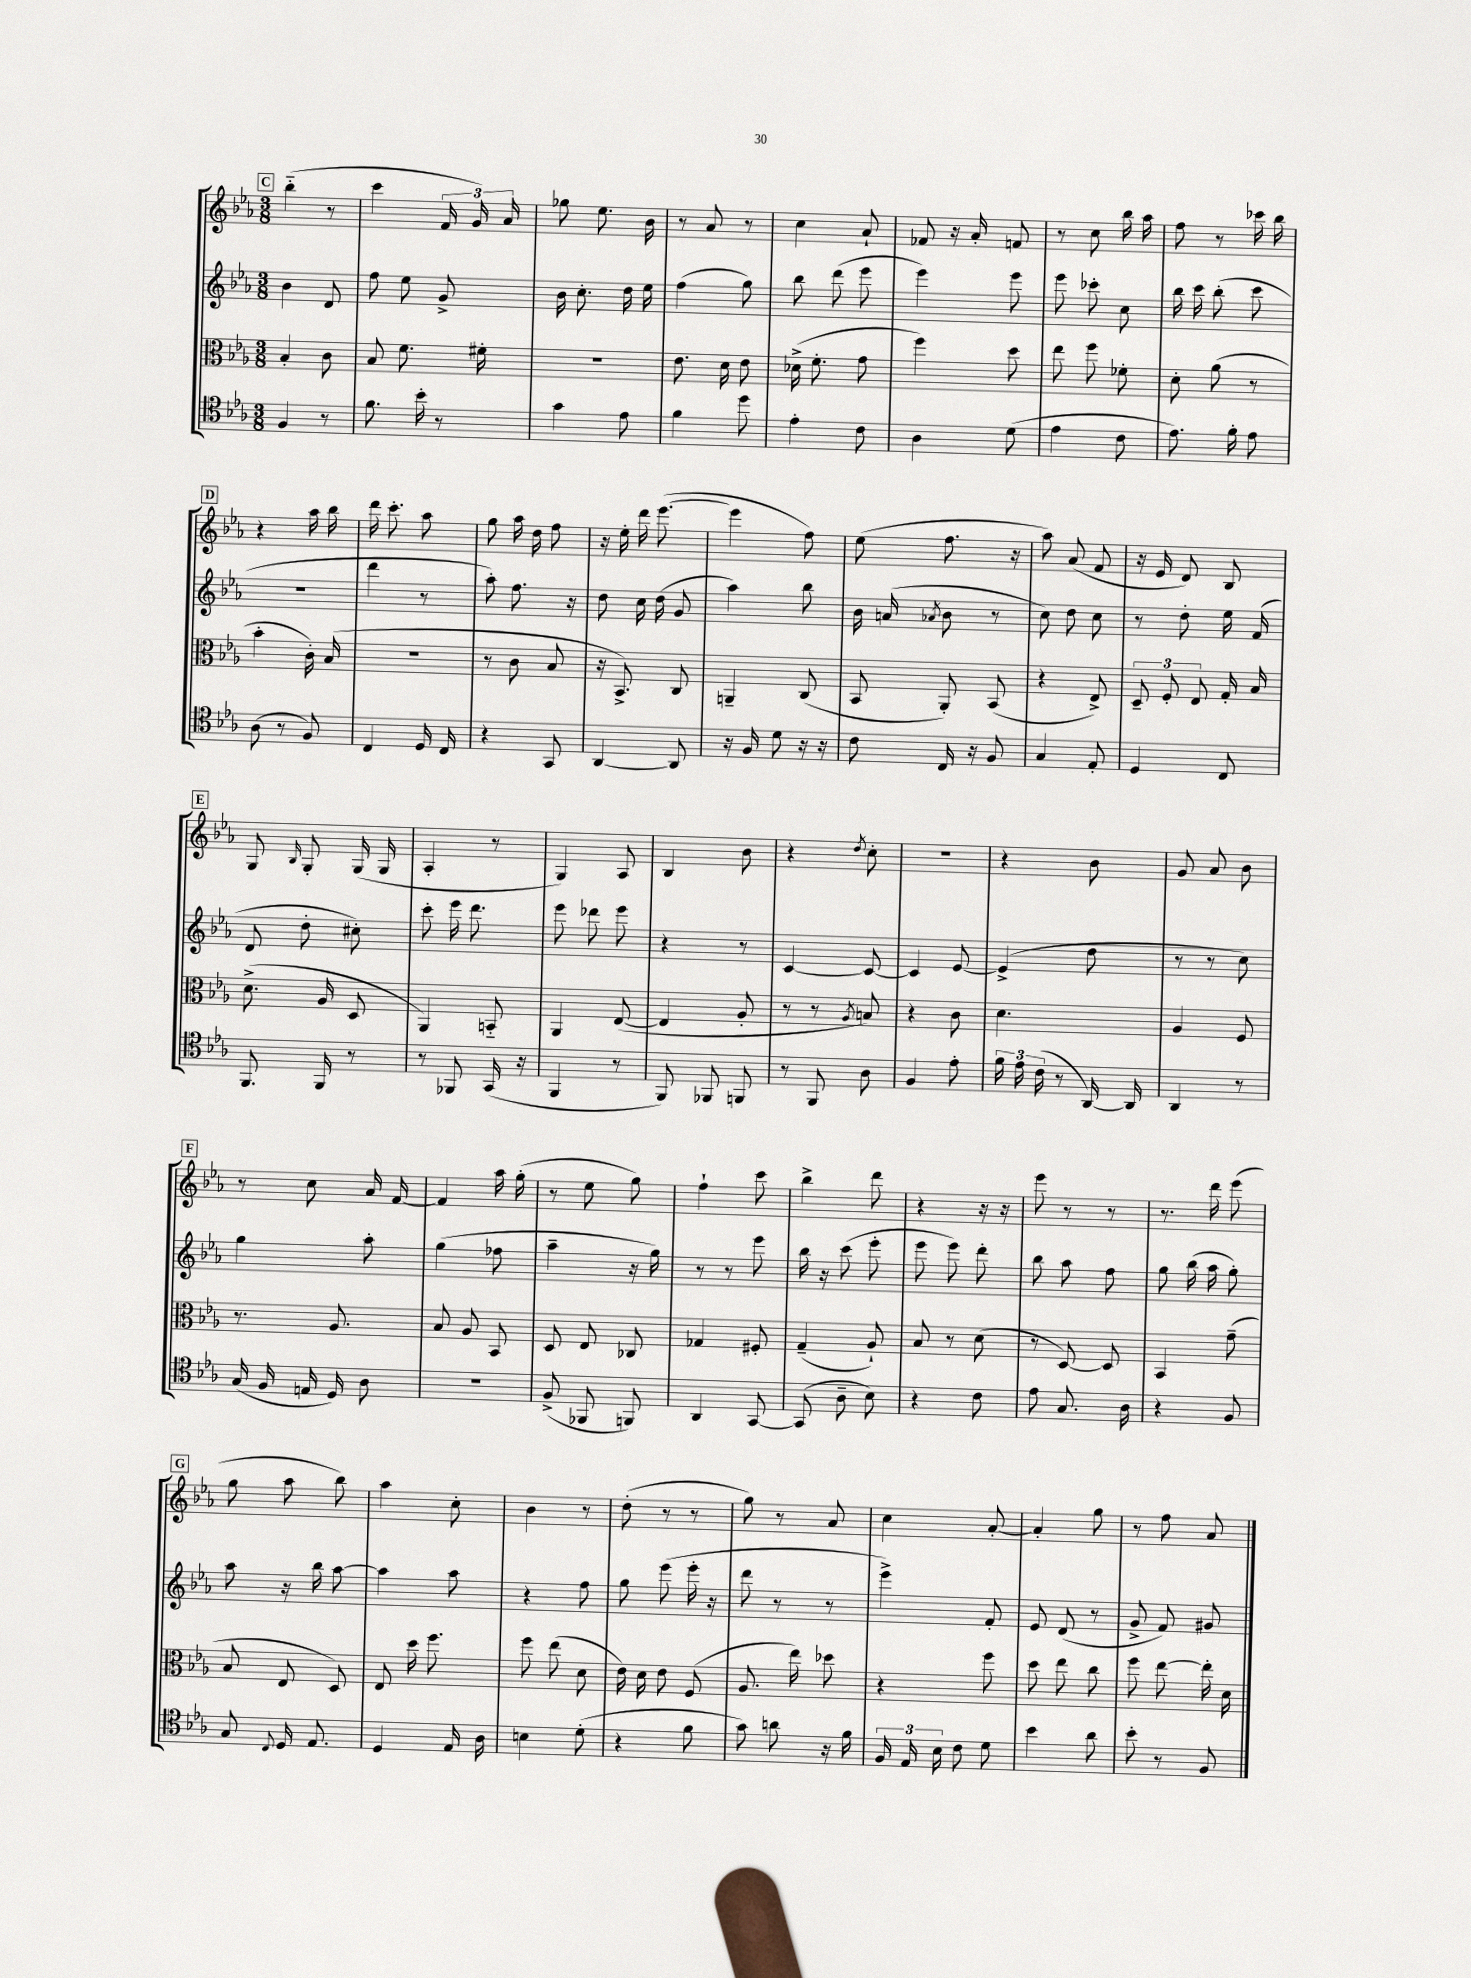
<<
\new StaffGroup <<
\new Staff = "s0" {
    \clef treble \key ees \major \numericTimeSignature \time 3/8
    \autoBeamOff \mark \markup { \box "C" } bes''4-_( r8 |
    c'''4 \tuplet 3/2 { f'16 g'16) aes'16 } |
    ges''8 ees''8. bes'16 |
    r8 aes'8 r8 |
    c''4 aes'8-! |
    fes'8 r16 aes'16-. f'8 |
    r8 c''8 bes''16 aes''16 |
    f''8 r8 ces'''16 bes''16 |
    \mark \markup { \box "D" } r4 aes''16 bes''16 |
    d'''16 c'''8.-. aes''8 |
    g''8 aes''16 d''16 f''8 |
    r16 ees''16-. d'''16 ees'''8.~( |
    ees'''4 f''8) |
    ees''8( f''8. r16 |
    aes''8) aes'8( f'8 |
    r16 ees'16 d'8) bes8 |
    \mark \markup { \box "E" } g8 \grace { bes16 } g8-. g16( g16 |
    aes4-. r8 |
    g4) aes8 |
    bes4 bes'8 |
    r4 \acciaccatura { d''8 } c''8-. |
    R4. |
    r4 bes'8 |
    g'8 aes'8 bes'8 |
    \mark \markup { \box "F" } r8 c''8 aes'16 f'16~ |
    f'4 aes''16 g''16-.( |
    r8 ees''8 g''8) |
    f''4-! c'''8 |
    bes''4-> d'''8 |
    r4 r16 r16 |
    ees'''8 r8 r8 |
    r8. d'''16 ees'''8( |
    \mark \markup { \box "G" } g''8 aes''8 bes''8) |
    aes''4 c''8-. |
    bes'4 r8 |
    d''8-.( r8 r8 |
    g''8) r8 aes'8 |
    c''4 aes'8~-. |
    aes'4-. g''8 |
    r8 f''8 aes'8 \bar "|." |
}
\new Staff = "s1" {
    \clef treble \key ees \major \numericTimeSignature \time 3/8
    \autoBeamOff \mark \markup { \box "C" } bes'4 d'8 |
    f''8 ees''8 g'8-> |
    bes'16 c''8.-. d''16 ees''16 |
    f''4( g''8) |
    bes''8 d'''8( ees'''8 |
    ees'''4) ees'''8 |
    ees'''8 ces'''8-. c''8 |
    bes''16 c'''16 bes''8-.( c'''8 |
    \mark \markup { \box "D" } R4. |
    d'''4 r8 |
    aes''8-.) f''8. r16 |
    d''8 c''16 d''16( g'8 |
    aes''4) bes''8 |
    bes'16 a'16( \acciaccatura { aes'8 } bes'8 r8 |
    c''8) d''8 c''8 |
    r8 d''8-. ees''16 f'16( |
    \mark \markup { \box "E" } d'8 d''8-. cis''8-.) |
    c'''8-. ees'''16 d'''8. |
    ees'''8 des'''8 ees'''8 |
    r4 r8 |
    c'4~ c'8~ |
    c'4 ees'8~ |
    ees'4->( d''8 |
    r8 r8 c''8) |
    \mark \markup { \box "F" } g''4 aes''8-. |
    g''4( fes''8 |
    aes''4-- r16 g''16) |
    r8 r8 ees'''8 |
    bes''16 r16 c'''8( ees'''8-. |
    ees'''8 ees'''8) d'''8-. |
    bes''8 aes''8 f''8 |
    g''8 bes''16( aes''16 g''8-.) |
    \mark \markup { \box "G" } aes''8 r16 bes''16 aes''8~ |
    aes''4 aes''8 |
    r4 f''8 |
    g''8 ees'''8( ees'''16-. r16 |
    d'''8 r8 r8 |
    ees'''4->) f'8-. |
    ees'8 d'8( r8 |
    g'8-> f'8) gis'8 \bar "|." |
}
\new Staff = "s2" {
    \clef alto \key ees \major \numericTimeSignature \time 3/8
    \autoBeamOff \mark \markup { \box "C" } bes4-. c'8 |
    bes8 f'8. fis'16-. |
    R4. |
    ees'8. d'16 ees'8 |
    des'16->( f'8.-. g'8 |
    f''4) d''8 |
    ees''8 f''8 fes'8-. |
    d'8-. aes'8( r8 |
    \mark \markup { \box "D" } bes'4-. c'16-.) bes16( |
    r4. |
    r8 c'8 bes8 |
    r16 bes,8.->) c8 |
    a,4-- c8( |
    bes,8 aes,8-.) bes,8( |
    r4 ees8->) |
    \tuplet 3/2 { d8-- f8-. ees8 } g16-. bes16 |
    \mark \markup { \box "E" } d'8.->( aes16 d8 |
    aes,4) b,8-_ |
    aes,4 ees8~( |
    ees4 aes8-. |
    r8 r8 \acciaccatura { aes8 } b8) |
    r4 c'8 |
    d'4. |
    aes4 f8 |
    \mark \markup { \box "F" } r8. aes8. |
    bes8 aes8 bes,8 |
    d8 ees8 ces8 |
    ges4 fis8-. |
    g4--( aes8-!) |
    bes8 r8 d'8( |
    r8 d8~) d8 |
    bes,4 g'8--( |
    \mark \markup { \box "G" } bes8 ees8 d8) |
    ees8 d''16 f''8. |
    f''8 ees''8( d'8 |
    ees'16) d'16 ees'8 f8( |
    aes8. ees''16) des''8 |
    r4 f''8 |
    d''8 ees''8 c''8 |
    f''8 ees''8~ ees''16-. d'16 \bar "|." |
}
\new Staff = "s3" {
    \clef tenor \key ees \major \numericTimeSignature \time 3/8
    \autoBeamOff \mark \markup { \box "C" } f4 r8 |
    f'8. bes'16-. r8 |
    g'4 ees'8 |
    f'4 d''8 |
    ees'4-. c'8 |
    aes4 d'8( |
    ees'4 c'8 |
    ees'8.) f'16-. ees'8 |
    \mark \markup { \box "D" } aes8( r8 f8) |
    c4 d16 c16 |
    r4 g,8 |
    aes,4~ aes,8 |
    r16 f16 d'8 r16 r16 |
    c'8 c16 r16 f8 |
    g4 ees8-. |
    d4 c8 |
    \mark \markup { \box "E" } f,8. f,16 r8 |
    r8 fes,8 g,16( r16 |
    f,4 r8 |
    f,8) fes,8 f,8 |
    r8 f,8 aes8 |
    f4 ees'8-. |
    \tuplet 3/2 { f'16 ees'16 c'16( } r8 aes,16~) aes,16 |
    aes,4 r8 |
    \mark \markup { \box "F" } g16( f16 e16 d16) aes8 |
    R4. |
    f8->( fes,8 f,8) |
    aes,4 g,8~ |
    g,8( aes8-- bes8) |
    r4 c'8 |
    ees'8 g8. aes16 |
    r4 f8 |
    \mark \markup { \box "G" } g8 \appoggiatura { c8 } d16 ees8. |
    d4 ees16 aes16 |
    b4 d'8-.( |
    r4 f'8 |
    g'8) a'8 r16 f'16 |
    \tuplet 3/2 { f16 ees16 bes16 } c'8 d'8 |
    bes'4 aes'8 |
    bes'8-. r8 f8 \bar "|." |
}
>>
>>
